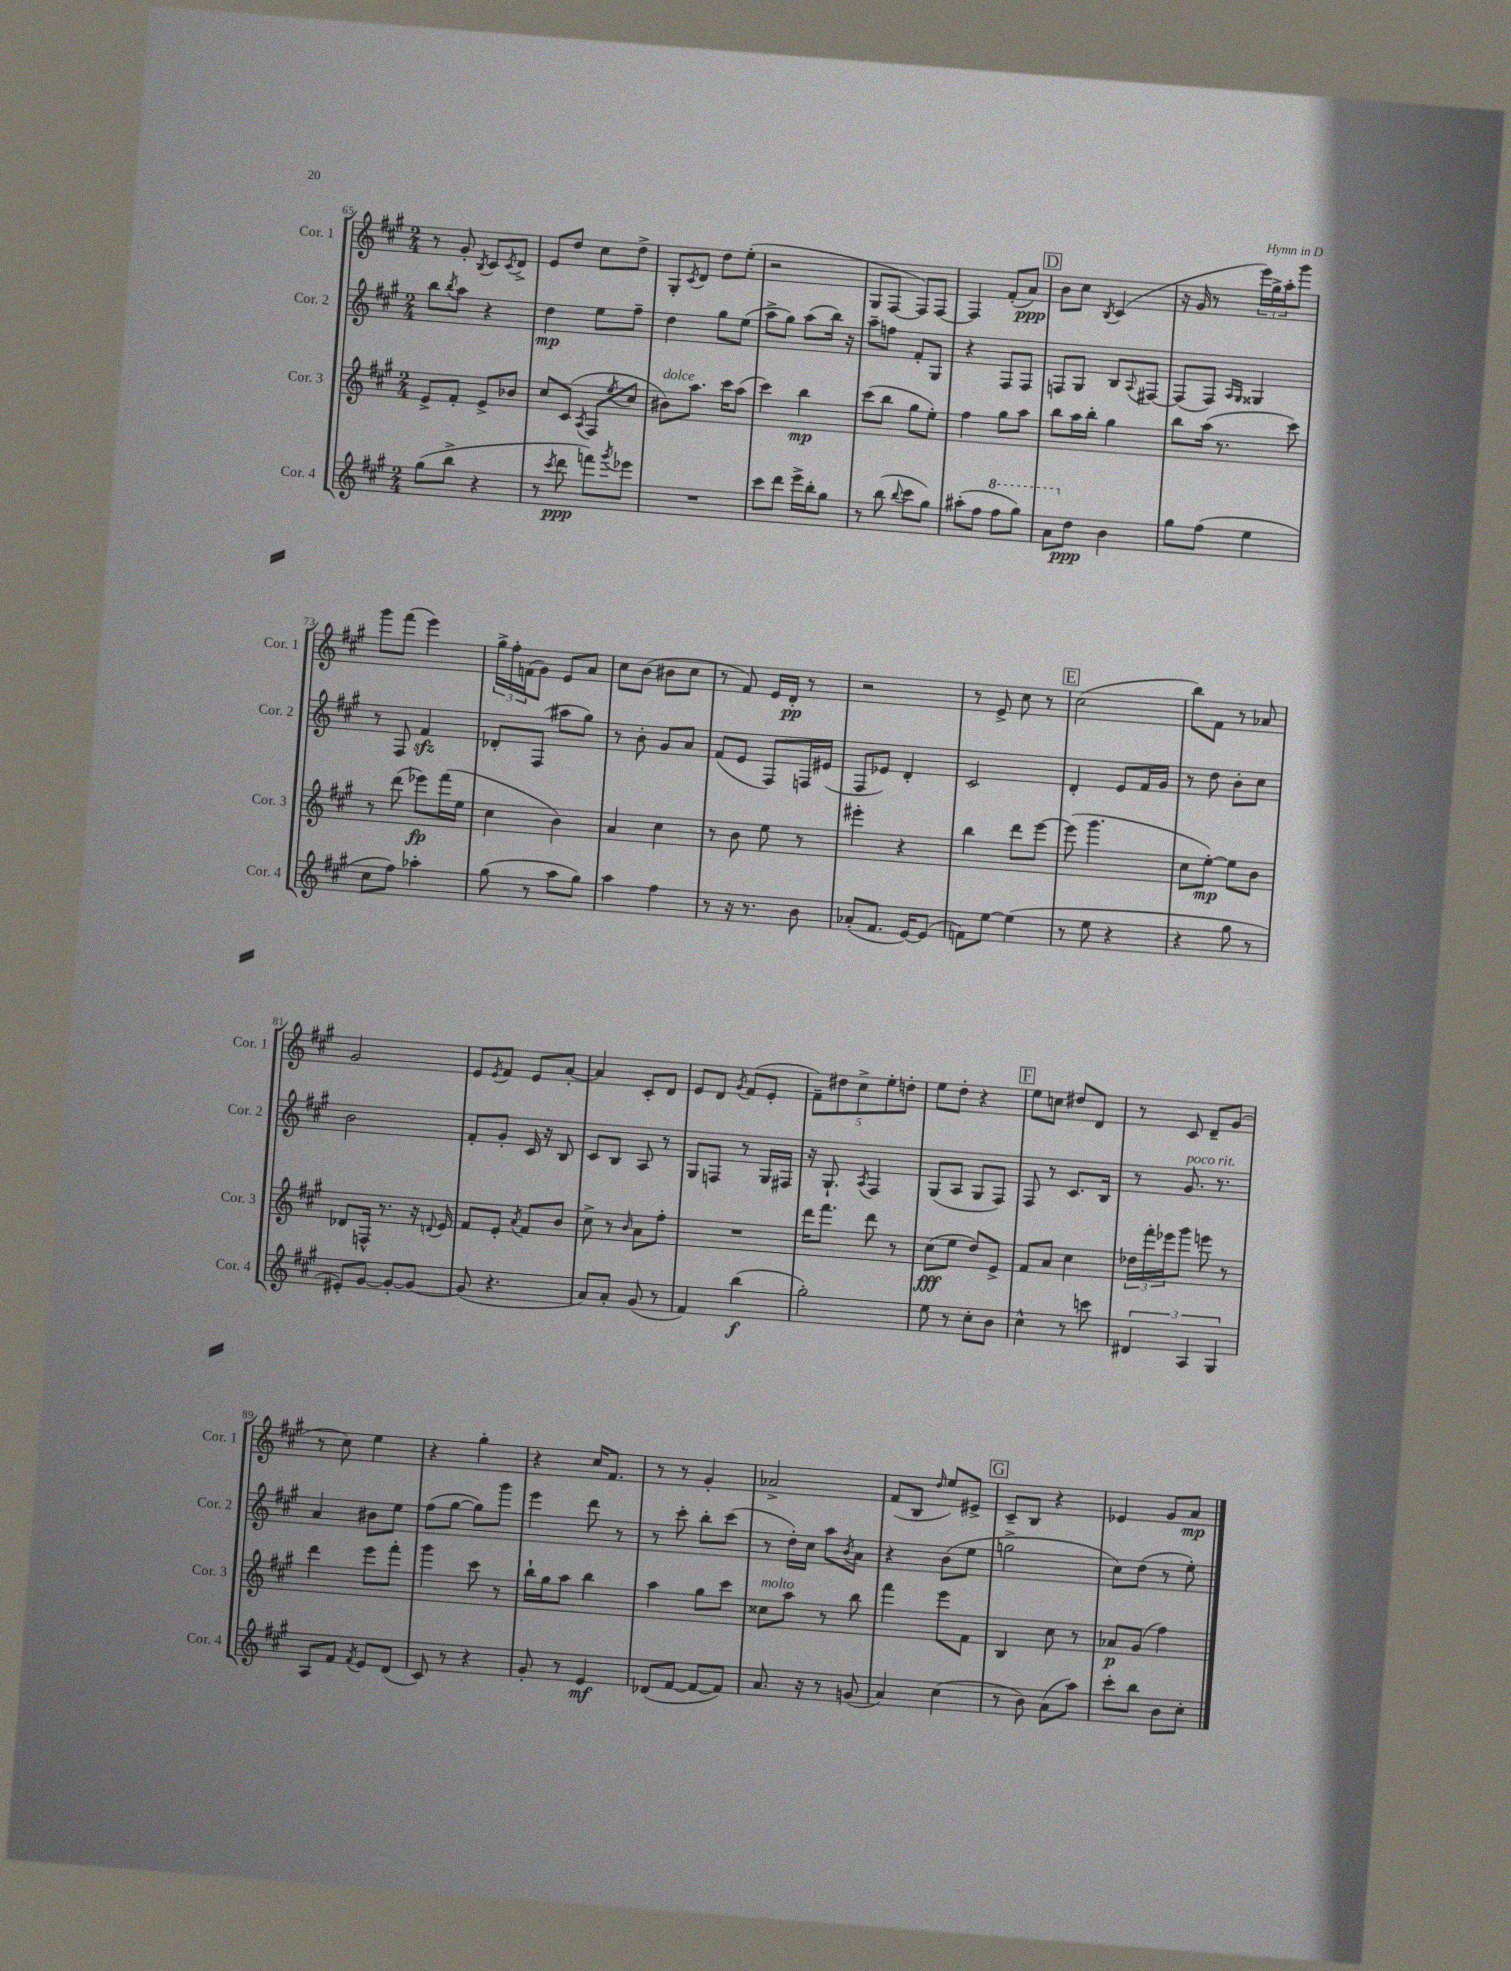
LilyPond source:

<<
\new StaffGroup <<
\new Staff = "s0" \with { instrumentName = "Cor. 1" shortInstrumentName = "Cor. 1" } {
    \clef treble \key a \major \numericTimeSignature \time 2/4
    r8 gis'8-. \acciaccatura { b8 } cis'8 \acciaccatura { cis'8 } d'8-> |
    e'8 d''8 cis''8 d''8-> |
    gis8-. \acciaccatura { cis'8 } d'8 d''8 e''8-.( |
    r2 |
    gis8 fis8~ fis8) fis8~ |
    fis4 fis'8-.( a'8\ppp) |
    \mark \markup { \box "D" } b'8 cis''8 \acciaccatura { b8 } cis'4( |
    r16 gis'16 r8 \tuplet 3/2 { e'''16) gis''16-> a''16-. } gis'''8 |
    gis'''8 fis'''8( e'''4) |
    \tuplet 3/2 { gis''16-> fis''16-. f'16( } gis'8) e'8 a'8 |
    cis''8 b'8( bis'8 cis''8 |
    r8 fis'8) e'16 d'16-.\pp r8 |
    r2 |
    r8 e'8-> cis''8 r8 |
    \mark \markup { \box "E" } cis''2( |
    b''8) fis'8 r8 aes'8 |
    gis'2 |
    e'8 \acciaccatura { e'8 } fis'8 e'8 a'8~-. |
    a'4 cis'8-. d'8 |
    e'8 d'8 \acciaccatura { gis'8 } fis'8( e'8-. |
    \tuplet 5/4 { fis'8--) dis''8 cis''8-> e''8-. d''8-. } |
    e''8 d''8-. r4 |
    \mark \markup { \box "F" } e''8 c''8 dis''8 d'8 |
    r8 cis'8 d'8-- gis'8( |
    r8 cis''8) e''4 |
    r4 gis''4-. |
    r4 cis''16 fis'8. |
    r8 r8 gis'4-. |
    aes'2-> |
    fis'8( b8 \grace { d''16 } e''8) eis'8-> |
    \mark \markup { \box "G" } cis'8-- b8 r4 |
    ees'4 gis'8 a'8\mp \bar "|." |
}
\new Staff = "s1" \with { instrumentName = "Cor. 2" shortInstrumentName = "Cor. 2" } {
    \clef treble \key a \major \numericTimeSignature \time 2/4
    b''8 \acciaccatura { b''8 } a''8 r4 |
    d''4\mp e''8 fis''8-- |
    d''4 gis''8 e''8( |
    a''8-> gis''8) a''8( b''16) r16 |
    a''8-- f''8 fis'8-. gis8 |
    r4 fis8 fis8 |
    \mark \markup { \box "D" } f8 gis8 b8 \appoggiatura { a8 } fis8~ |
    fis8( fis8) \grace { a16 gis16 } gisis4 |
    r8 fis8 fis'4\sfz |
    des'8-. fis8( ais''8 gis''8) |
    r8 b'8-. gis'8 a'8 |
    fis'8( e'8 fis8) f16 eis'16( |
    fis8 ees'8) d'4-. |
    cis'2 |
    \mark \markup { \box "E" } d'4-. e'8 fis'16 gis'16 |
    r8 d''8 b'8-. cis''8 |
    b'2 |
    fis'8-. gis'8-. cis'16 r16 b8 |
    cis'8 b8 a8 r8 |
    gis8 f8 r8 gis16 fis16 |
    r16 gis8.-! \acciaccatura { a8 } fis4 |
    gis8( a8 gis8 fis8) |
    \mark \markup { \box "F" } fis8 r8 cis'8. b16 |
    r8 gis'8.^\markup { \italic "poco rit." } r8. |
    a'4 bis'8 e''8 |
    fis''8( gis''8~ gis''8) gis'''8 |
    e'''4 d'''8 r8 |
    r8 cis'''8-. b''8-. cis'''8( |
    r8 d''16-.) cis''16 a''8 \acciaccatura { b'8 } a'8 |
    r4 b'8( e''8 |
    \mark \markup { \box "G" } g''2-> |
    cis''8) d''8( r8 e''8-.) \bar "|." |
}
\new Staff = "s2" \with { instrumentName = "Cor. 3" shortInstrumentName = "Cor. 3" } {
    \clef treble \key a \major \numericTimeSignature \time 2/4
    e'8-> fis'8-. e'8-> bes'8 |
    cis''8 cis'8( \acciaccatura { a8 } fis8 \acciaccatura { e''8 } cis''8 |
    bis'8^\markup { \italic "dolce" }) a''8. cis'''16 a''8( |
    cis'''4) b''4\mp |
    cis'''8( b''8 gis''8 e''8-.) |
    fis''4 gis''8 a''8 |
    \mark \markup { \box "D" } b''8 a''16 b''16-. gis''4 |
    b''8 a''16( r8. cis'''8) |
    r8 d'''8( ees'''8\fp) fis'''16( e''16 |
    cis''4 b'4) |
    a'4 cis''4 |
    r8 b'8 e''8 r8 |
    eis'''4-. r4 |
    b''4 d'''8 e'''8~ |
    \mark \markup { \box "E" } e'''8( gis'''4. |
    cis''8 e''8~-.\mp) e''8 b'8 |
    des'8 f16-^ r8. r16 \appoggiatura { d'8 } e'16 |
    fis'8 e'8-. \acciaccatura { a'8 } fis'8 b'8 |
    cis''8-> r8 \grace { b'16 } a'8 fis''8-. |
    R2 |
    d'''16 fis'''8. d'''8 r8 |
    cis''8\fff( e''8 d''8) e'8-> |
    \mark \markup { \box "F" } fis'8 a'8 cis''4 |
    \tuplet 3/2 { des''16 fis'''16-. ees'''16 } gis'''8 e'''8 r8 |
    d'''4 e'''8 fis'''8-. |
    gis'''4 cis'''8 r8 |
    b''16-! gis''16 a''8 b''4 |
    a''4 gis''8 cis'''8 |
    cisis''8^\markup { \italic "molto" } a''8 r8 b''8 |
    fis'''4 e'''8 fis'8 |
    \mark \markup { \box "G" } b4 cis''8 r8 |
    aes'8\p gis'8( fis''4) \bar "|." |
}
\new Staff = "s3" \with { instrumentName = "Cor. 4" shortInstrumentName = "Cor. 4" } {
    \clef treble \key a \major \numericTimeSignature \time 2/4
    gis''8( b''8-> r4 |
    r8 \acciaccatura { cis'''8 } d'''8\ppp f'''8) \acciaccatura { gis'''8 } ees'''8 |
    R2 |
    cis'''8 d'''8 e'''16-> b''16-. gis''8 |
    r8 b''8( \appoggiatura { b''8 } cis'''8 gis''8) |
    ais''8-.( fis''8 \ottava #1 fis'''8 gis'''8) |
    \mark \markup { \box "D" } a''8 \ottava #0 d''8\ppp b'4 |
    gis''8 fis''8( e''4 |
    cis''8 fis''8) aes''4-. |
    gis''8( r8 a''8 gis''8) |
    a''4 fis''4 |
    r8 r16 r8. b'8 |
    aes'8-.( fis'8. e'16~) e'8( |
    f'8) e''8~ e''4( |
    \mark \markup { \box "E" } r8 e''8 r4 |
    r4 gis''8 r8 |
    eis'8-.) gis'8~ gis'8~-. gis'8~ |
    gis'8( r4. |
    a'8) a'8-. gis'8( r8 |
    fis'4) b''4\f( |
    gis''2-.) |
    e''8 r8 cis''8-. b'8 |
    \mark \markup { \box "F" } cis''4-^ r8 c'''8 |
    \tuplet 3/2 { dis'4 a4 gis4 } |
    a8 fis'8 \acciaccatura { fis'8 } e'8 d'8( |
    cis'8) r8 r4 |
    gis'8-. r8 e'4\mf |
    des'8( fis'8~ fis'8~ fis'8) |
    a'8. r16 r8 g'8( |
    a'4) cis''4( |
    \mark \markup { \box "G" } r8 b'8) a'8( a''8) |
    cis'''8-. b''8 b'8 cis''8-. \bar "|." |
}
>>
>>
\layout { \context { \Score currentBarNumber = #65 } }
